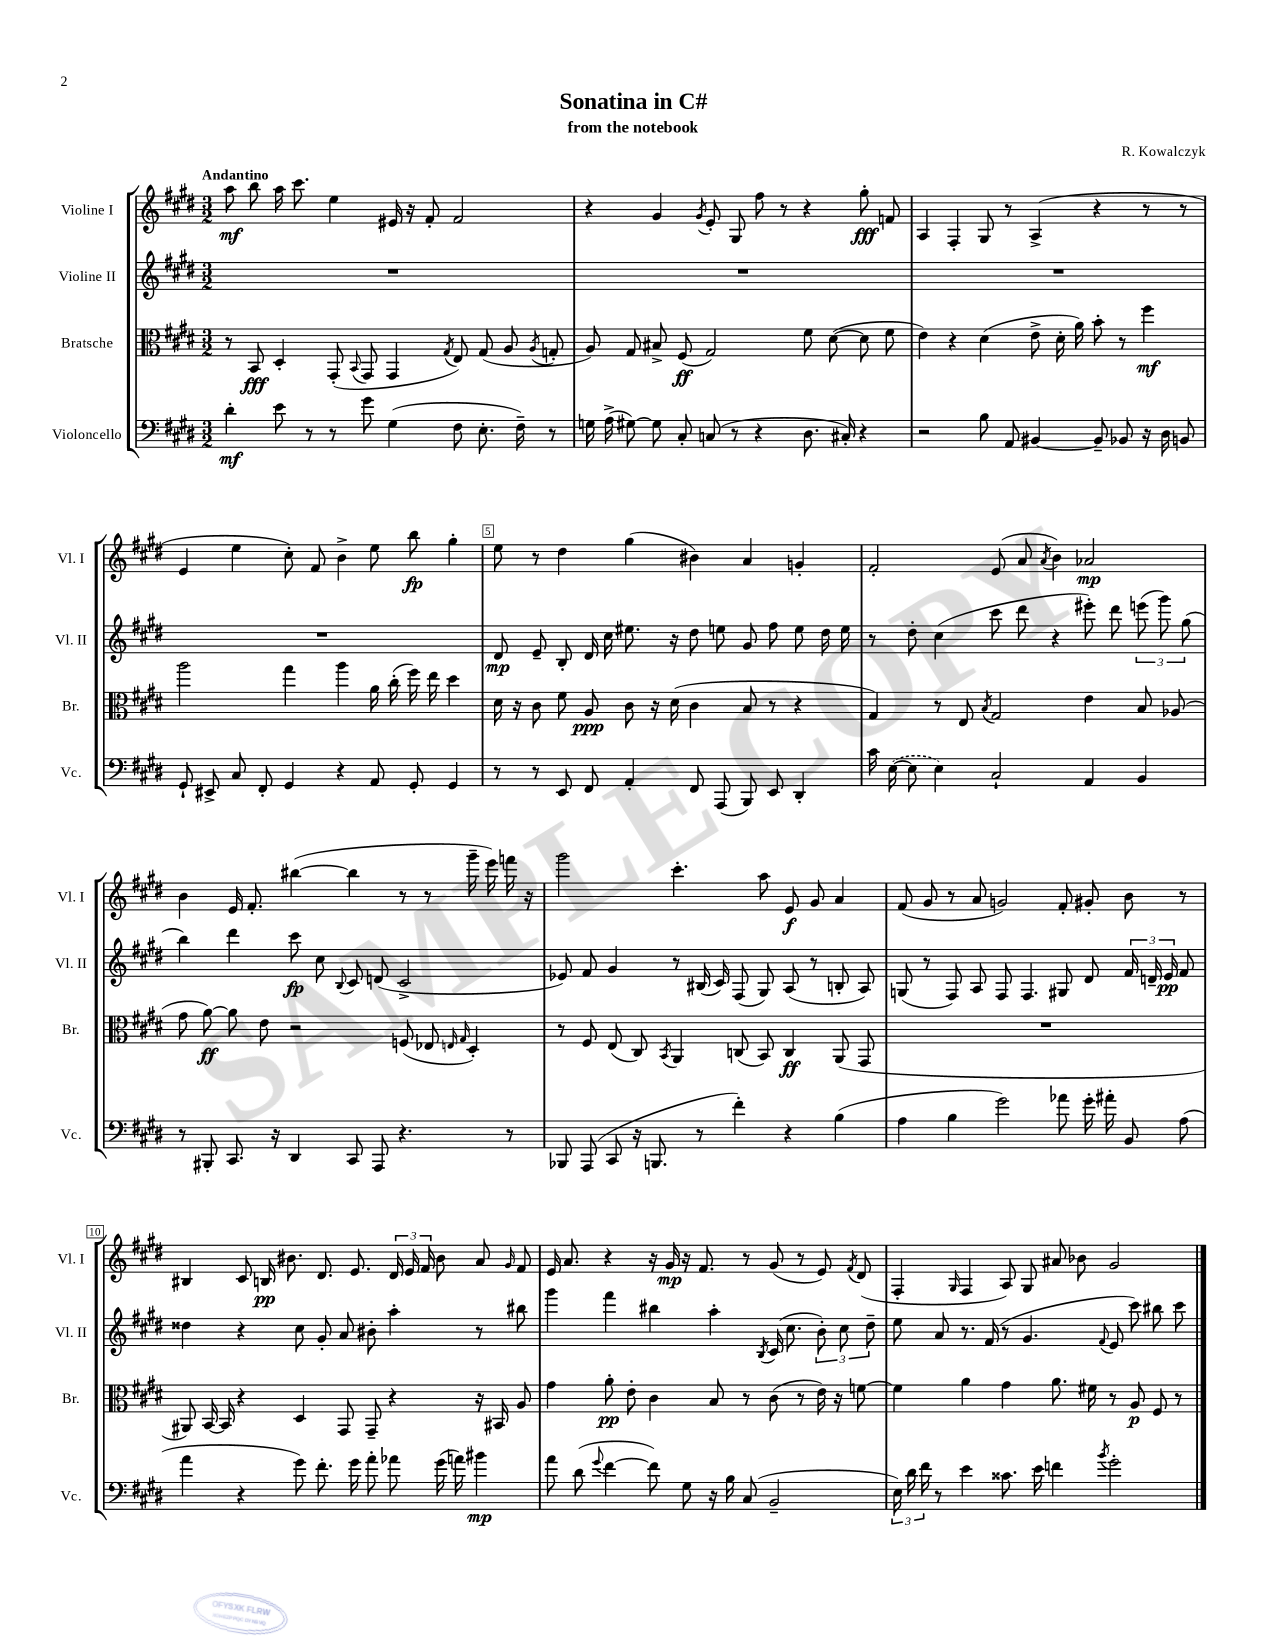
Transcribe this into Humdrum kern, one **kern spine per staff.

**kern	**dynam	**kern	**dynam	**kern	**dynam	**kern	**dynam
*part4	*part4	*part3	*part3	*part2	*part2	*part1	*part1
*staff4	*staff4	*staff3	*staff3	*staff2	*staff2	*staff1	*staff1
*I"Violoncello	*	*I"Bratsche	*	*I"Violine II	*	*I"Violine I	*
*I'Vc.	*	*I'Br.	*	*I'Vl. II	*	*I'Vl. I	*
*clefF4	*	*clefC3	*	*clefG2	*	*clefG2	*
*k[f#c#g#d#]	*	*k[f#c#g#d#]	*	*k[f#c#g#d#]	*	*k[f#c#g#d#]	*
*M3/2	*	*M3/2	*	*M3/2	*	*M3/2	*
=1	=1	=1	=1	=1	=1	=1	=1
!	!	!	!	!	!	!LO:TX:a:B:t=Andantino	!
4d#'\	mf	8r	.	1.r	.	8aa\	mf
.	.	8BB/	fff	.	.	8bb\	.
8e\	.	4D#'/	.	.	.	16aa\	.
.	.	.	.	.	.	8.ccc#\	.
8r	.	.	.	.	.	.	.
8r	.	(8GG#'/	.	.	.	4ee\	.
.	.	8qqBB/	.	.	.	.	.
8g#\	.	8GG#/	.	.	.	.	.
(4G#\	.	4GG#/	.	.	.	16e#X/	.
.	.	.	.	.	.	16r	.
.	.	.	.	.	.	8f#'/	.
.	.	8qG#/	.	.	.	.	.
8F#\	.	8E/)	.	.	.	2f#/	.
8.E'\	.	(8G#/	.	.	.	.	.
.	.	8A/	.	.	.	.	.
16F#~\)	.	.	.	.	.	.	.
.	.	8qA/	.	.	.	.	.
8r	.	8Gn'/	.	.	.	.	.
=2	=2	=2	=2	=2	=2	=2	=2
16Gn\	.	8A/)	.	1.r	.	4r	.
(16A^\	.	.	.	.	.	.	.
[8G#X\)	.	8G#/	.	.	.	.	.
8G#\]	.	8B#X^/	.	.	.	4g#/	.
8C#'/	.	(8F#/	ff	.	.	.	.
.	.	.	.	.	.	8qg#/	.
(8Cn/	.	2G#/)	.	.	.	8e'/	.
8r	.	.	.	.	.	8G#/	.
4r	.	.	.	.	.	8ff#\	.
.	.	.	.	.	.	8r	.
8.D#\	.	8f#\	.	.	.	4r	.
.	.	([8d#\	.	.	.	.	.
16C#X'/)	.	.	.	.	.	.	.
4r	.	8d#\]	.	.	.	8gg#'\	fff
.	.	8f#\	.	.	.	8fn/	.
=3	=3	=3	=3	=3	=3	=3	=3
2r	.	4e\)	.	1.r	.	4A/	.
.	.	4r	.	.	.	4F#'/	.
8B\	.	(4d#\	.	.	.	8G#/	.
8AA/	.	.	.	.	.	8r	.
[4BB#X/	.	8e^\	.	.	.	(4A^/	.
.	.	16d#'\	.	.	.	.	.
.	.	16a\)	.	.	.	.	.
8BB#~/]	.	8b'\	.	.	.	4r	.
8BB-X/	.	8r	.	.	.	.	.
16r	.	4ff#\	mf	.	.	8r	.
16D#\	.	.	.	.	.	.	.
8BBn/	.	.	.	.	.	8r	.
!!LO:LB:g=z
=4	=4	=4	=4	=4	=4	=4	=4
8GG#`/	.	2aa\	.	1.r	.	4e/	.
8EE#X^/	.	.	.	.	.	.	.
8C#/	.	.	.	.	.	4ee\	.
8FF#'/	.	.	.	.	.	.	.
4GG#/	.	4gg#\	.	.	.	8cc#'\)	.
.	.	.	.	.	.	8f#/	.
4r	.	4aa\	.	.	.	4b^\	.
8AA/	.	16a\	.	.	.	8ee\	.
.	.	(16cc#'\	.	.	.	.	.
8GG#'/	.	16ff#\)	.	.	.	8bb\	fp
.	.	16ee\	.	.	.	.	.
4GG#/	.	4dd#\	.	.	.	4gg#'\	.
=5	=5	=5	=5	=5	=5	=5	=5
8r	.	16d#\	.	8d#/	mp	8ee\	.
.	.	16r	.	.	.	.	.
8r	.	8c#\	.	8e~/	.	8r	.
8EE/	.	8f#\	.	8B'/	.	4dd#\	.
8FF#/	.	8A/	ppp	16d#/	.	.	.
.	.	.	.	16cc#\	.	.	.
4AA'/	.	8c#\	.	8.ee#X\	.	(4gg#\	.
.	.	16r	.	.	.	.	.
.	.	(16d#\	.	16r	.	.	.
8FF#/	.	4c#\	.	8dd#\	.	4b#X\)	.
(8AAA/	.	.	.	8een\	.	.	.
8BBB/)	.	8B/	.	8g#/	.	4a/	.
8EE/	.	8r	.	8ff#\	.	.	.
4DD#'/	.	4r	.	8ee\	.	4gn'/	.
.	.	.	.	16dd#\	.	.	.
.	.	.	.	16ee\	.	.	.
=6	=6	=6	=6	=6	=6	=6	=6
16c#\	.	4G#/)	.	8r	.	2f#'/	.
([16E\	.	.	.	.	.	.	.
8E\]	.	.	.	8dd#'\	.	.	.
4E\)	.	8r	.	(4cc#\	.	.	.
.	.	8E/	.	.	.	.	.
.	.	8qB/	.	.	.	.	.
2C#`/	.	2G#/	.	8ccc#\	.	(8e/	.
.	.	.	.	8ddd#\	.	8a/	.
.	.	.	.	.	.	8qa/	.
.	.	.	.	4r	.	4b\)	.
4AA/	.	4e\	.	8eee#X'\)	.	2a-X/	mp
.	.	.	.	8ddd#\	.	.	.
4BB/	.	8B/	.	(12eeen\	.	.	.
.	.	.	.	12ggg#\)	.	.	.
.	.	(8A-X/	.	.	.	.	.
.	.	.	.	(12gg#\	.	.	.
!!LO:LB:g=z
=7	=7	=7	=7	=7	=7	=7	=7
8r	.	8g#\	.	4bb\)	.	4b\	.
8BBB#X'/	.	[8a\)	ff	.	.	.	.
8.CC#/	.	8a\]	.	4ddd#\	.	16e/	.
.	.	.	.	.	.	8.f#'/	.
.	.	8e\	.	.	.	.	.
16r	.	.	.	.	.	.	.
4DD#/	.	2r	.	8ccc#\	fp	([4bb#X\	.
.	.	.	.	8cc#\	.	.	.
.	.	.	.	8qqB/	.	.	.
8CC#/	.	.	.	8c#/	.	4bb#\]	.
8AAA/	.	.	.	(8dn/	.	.	.
4.r	.	(8Fn/	.	2c#^/	.	8r	.
.	.	8E-X/	.	.	.	8r	.
.	.	16qqEn/	.	.	.	.	.
.	.	16qqG#/	.	.	.	.	.
.	.	4D#'/)	.	.	.	16ggg#~\	.
.	.	.	.	.	.	16eee\)	.
8r	.	.	.	.	.	16fffn\	.
.	.	.	.	.	.	16r	.
=8	=8	=8	=8	=8	=8	=8	=8
8BBB-X/	.	8r	.	8e-X/)	.	2ggg#\	.
(8AAA/	.	8F#/	.	8f#/	.	.	.
8CC#/	.	(8E/	.	4g#/	.	.	.
16r	.	8C#/)	.	.	.	.	.
8.BBBn/	.	.	.	.	.	.	.
.	.	8qBB/	.	.	.	.	.
.	.	4AA/	.	8r	.	4.ccc#'\	.
8r	.	.	.	(16B#X/	.	.	.
.	.	.	.	16c#/)	.	.	.
4f#'\)	.	(8Cn/	.	(8F#/	.	.	.
.	.	8BB/)	.	8G#/)	.	8aa\	.
4r	.	4C/	ff	(8A/	.	8e/	f
.	.	.	.	8r	.	8g#/	.
(4B\	.	(8AA/	.	8Bn'/	.	4a/	.
.	.	8GG#/	.	8A/)	.	.	.
=9	=9	=9	=9	=9	=9	=9	=9
4A\	.	1.r	.	(8Gn/	.	(8f#/	.
.	.	.	.	8r	.	8g#/	.
4B\	.	.	.	8F#/)	.	8r	.
.	.	.	.	8A/	.	8a/	.
2g#\)	.	.	.	8F#/	.	2gn/)	.
.	.	.	.	4.F#/	.	.	.
8a-X\	.	.	.	8G#X/	.	8f#'/	.
16g#'\	.	.	.	8d#/	.	8g#X'/	.
16a#X'\	.	.	.	.	.	.	.
8BB/	.	.	.	24f#/	.	8b\	.
.	.	.	.	24dn~/	.	.	.
.	.	.	.	24e/	pp	.	.
(8A\	.	.	.	8f#/	.	8r	.
!!LO:LB:g=z
=10	=10	=10	=10	=10	=10	=10	=10
4a\	.	8AA#X/)	.	4dd##X\	.	4B#X/	.
.	.	[16BB/	.	.	.	.	.
.	.	16BB/]	.	.	.	.	.
4r	.	4r	.	4r	.	8c#/	.
.	.	.	.	.	.	16Bn/	pp
.	.	.	.	.	.	8.b#X\	.
8g#\)	.	4D#/	.	8cc#\	.	.	.
8.f#'\	.	.	.	8g#'/	.	8.d#/	.
.	.	8GG#/	.	8a/	.	.	.
16g#\	.	.	.	.	.	8.e/	.
8a'\	.	8GG#~/	.	8b#X'\	.	.	.
8a-X\	.	4r	.	4aa'\	.	24d#/	.
.	.	.	.	.	.	24e/	.
.	.	.	.	.	.	24f#/	.
(16g#\	.	.	.	.	.	8b#\	.
16an\)	.	.	.	.	.	.	.
4b#X\	mp	16r	.	8r	.	8a/	.
.	.	16BB#X/	.	.	.	.	.
.	.	.	.	.	.	16qqg#/	.
.	.	8A/	.	8bb#X\	.	8f#/	.
=11	=11	=11	=11	=11	=11	=11	=11
8a\	.	4g#\	.	4ggg#\	.	16e/	.
.	.	.	.	.	.	8.a/	.
(8d#\	.	.	.	.	.	.	.
8qqg#/	.	.	.	.	.	.	.
[4f#\	.	8a'\	pp	4fff#\	.	4r	.
.	.	8e'\	.	.	.	.	.
8f#\])	.	4c#\	.	4bb#X\	.	16r	.
.	.	.	.	.	.	16g#/	mp
8G#\	.	.	.	.	.	16r	.
.	.	.	.	.	.	8.f#/	.
16r	.	8B/	.	4aa'\	.	.	.
16B\	.	.	.	.	.	.	.
(8C#/	.	8r	.	.	.	8r	.
.	.	.	.	8qB/	.	.	.
2BB~/	.	(8c#\	.	(16c#/	.	(8g#/	.
.	.	.	.	8.cc#\	.	.	.
.	.	8r	.	.	.	8r	.
.	.	16e\)	.	12b'\)	.	8e/)	.
.	.	16r	.	.	.	.	.
.	.	.	.	12cc#\	.	.	.
.	.	.	.	.	.	8qf#/	.
.	.	[8fn\	.	.	.	(8d#/	.
.	.	.	.	12dd#~\	.	.	.
=12	=12	=12	=12	=12	=12	=12	=12
24E\)	.	4f\]	.	8ee\	.	4F#'/	.
24d#\	.	.	.	.	.	.	.
24f#\	.	.	.	.	.	.	.
8r	.	.	.	8a/	.	.	.
.	.	.	.	.	.	16qqG#/	.
4e\	.	4a\	.	8.r	.	4F#/	.
.	.	.	.	(16f#/	.	.	.
8.c##X\	.	4g#\	.	8r	.	8A/)	.
.	.	.	.	4.g#/	.	8G#/	.
16e\	.	.	.	.	.	.	.
4fn\	.	8.a\	.	.	.	8a#X/	.
.	.	.	.	.	.	8b-X\	.
.	.	16f#X\	.	.	.	.	.
8qb/	.	.	.	8qqf#/	.	.	.
2g#'\	.	8r	.	8e/	.	2g#/	.
.	.	8A/	p	8ccc#\)	.	.	.
.	.	8F#/	.	8bb#X\	.	.	.
.	.	8r	.	8ccc#\	.	.	.
==	==	==	==	==	==	==	==
*-	*-	*-	*-	*-	*-	*-	*-
